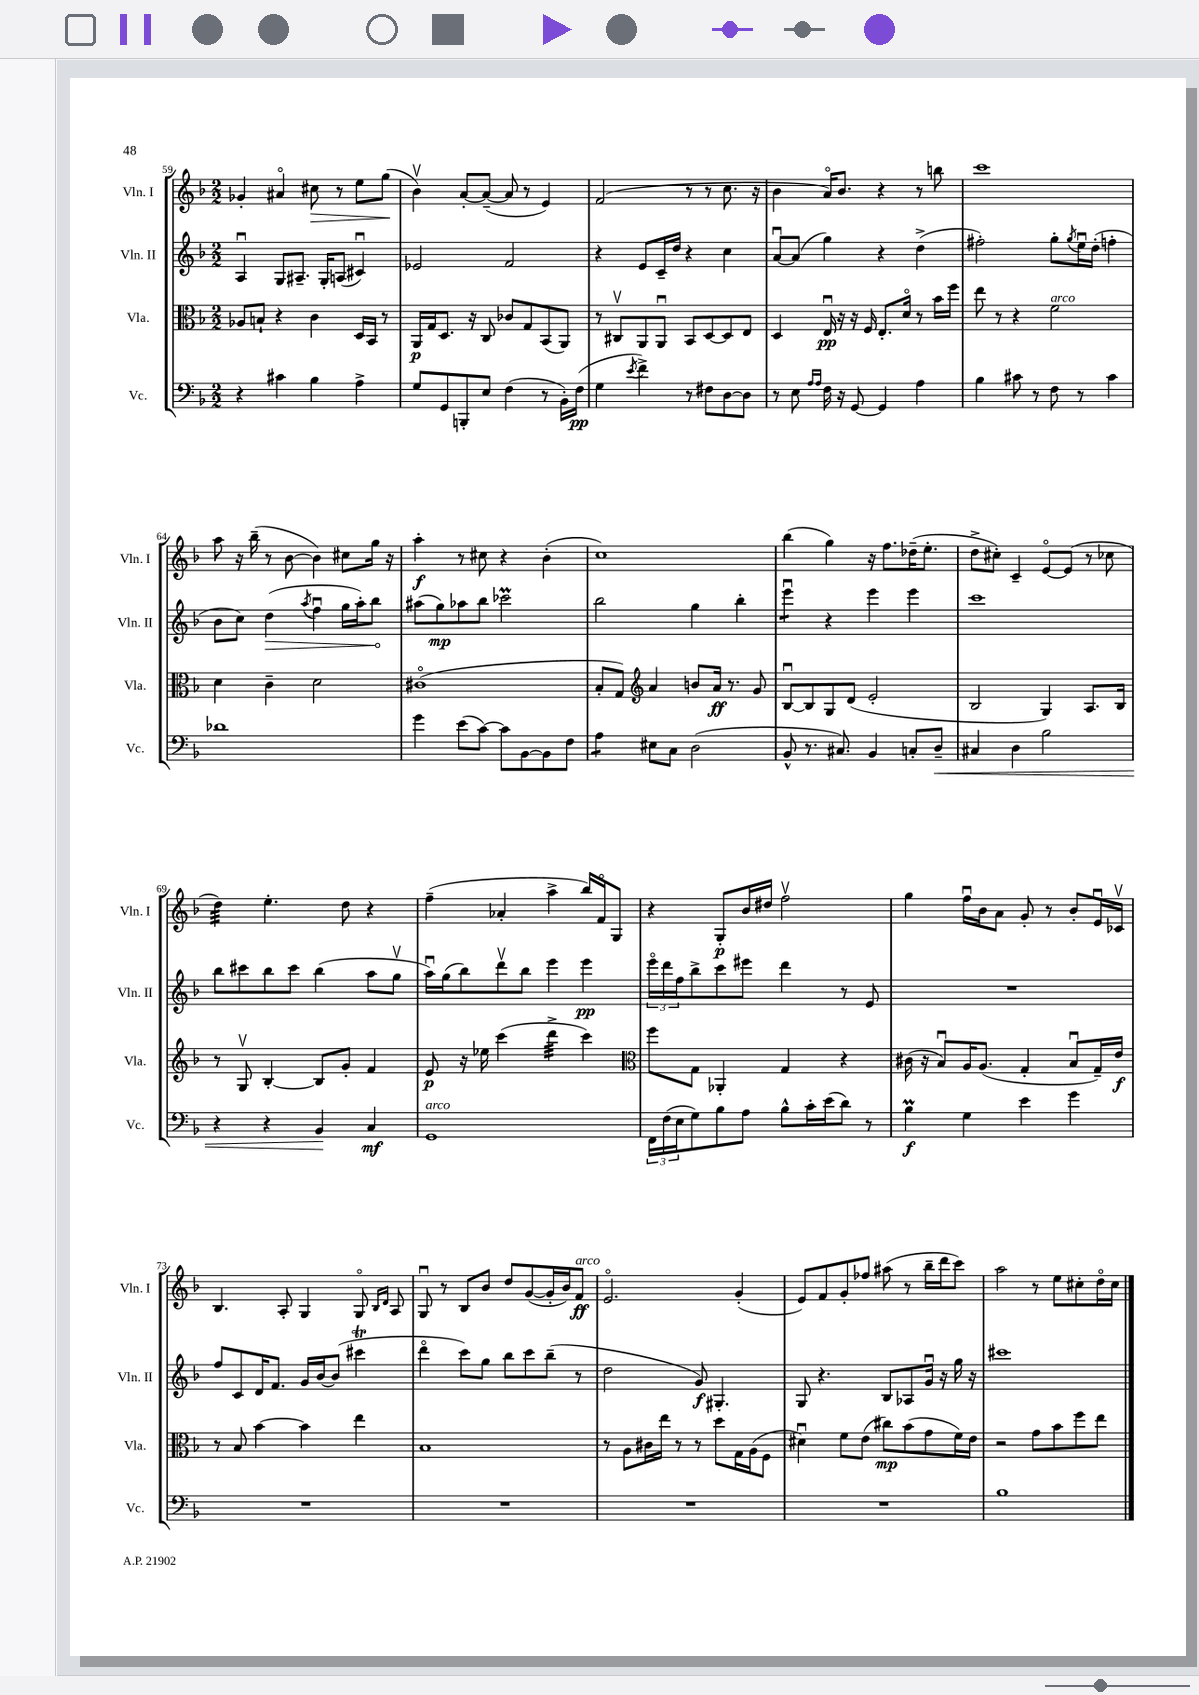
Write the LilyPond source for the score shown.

<<
\new StaffGroup <<
\new Staff = "s0" \with { instrumentName = "Vln. I" shortInstrumentName = "Vln. I" } {
    \clef treble \key f \major \numericTimeSignature \time 2/2
    ges'4-. ais'4\flageolet cis''8\> r8 e''8 g''8\!( |
    bes'4\upbow) a'8~-. a'8~--( a'8 r8 e'4) |
    f'2( r8 r8 c''8. r16 |
    bes'4 a'16\flageolet) bes'8. r4 r8 b''8 |
    c'''1 |
    a''8 r16 bes''16--( r8 bes'8~ bes'4) cis''8 g''16 r16 |
    a''4-.\f r8 cis''8 r4 bes'4-.( |
    c''1) |
    bes''4( g''4) r16 f''8. des''16--( e''8.-. |
    d''8-> cis''8-.) c'4-- e'8~\flageolet e'8( r8 ces''8 |
    d''4:32) e''4.-. d''8 r4 |
    f''4--( aes'4-. a''4-> bes''16) f'16\flageolet g8 |
    r4 g8-.\p bes'16 dis''16 f''2\upbow |
    g''4 f''16\downbow bes'16 a'8 g'8-. r8 bes'8-. e'16\downbow ces'16\upbow |
    bes4. a8-. g4 g8\flageolet \grace { bes16 d'16 } a8 |
    g8\downbow r8 bes8 bes'8 d''8 g'8~( g'16-. bes'16) f'8\ff^\markup { \italic "arco" } |
    e'2.\flageolet g'4-.( |
    e'8) f'8 g'8-. fes''8 ais''8( r8 bes''16-- d'''16 c'''8) |
    a''2 r8 e''8 cis''8-. d''16\flageolet cis''16 \bar "|." |
}
\new Staff = "s1" \with { instrumentName = "Vln. II" shortInstrumentName = "Vln. II" } {
    \clef treble \key f \major \numericTimeSignature \time 2/2
    a4\downbow g8 ais8.-- g16-. a8( cis'4\downbow) |
    ees'2 f'2 |
    r4 e'8 c'16-- d''16 r4 c''4 |
    a'8~\downbow a'8( g''4) r4 d''4->( |
    fis''2-.) g''8-. \acciaccatura { g''8 } e''16\downbow d''16-.( f''4-. |
    bes'8 c''8) \once \override Hairpin.circled-tip = ##t d''4\>( \acciaccatura { a''8 } f''4\downbow g''16 a''16-.) bes''8\! |
    ais''8( g''8\mp) aes''8 bes''8 ces'''2\prall |
    bes''2 g''4 bes''4-. |
    e'''4:8\downbow r4 e'''4 e'''4 |
    c'''1 |
    bes''8 cis'''8 bes''8 cis'''8 bes''4( a''8 g''8\upbow |
    a''16\downbow) g''16( bes''8) d'''8\upbow bes''8 e'''4 e'''4\pp |
    \tuplet 3/2 { e'''16\flageolet d'''16 f''16 } bes''8-> c'''8 eis'''8 d'''4 r8 e'8 |
    R1 |
    f''8 c'8 d'16 f'8. g'16 bes'16~ bes'8( cis'''4\trill |
    d'''4\flageolet c'''8) g''8 bes''8 c'''8 bes''8--( r8 |
    d''2 g'8\f) gis4.-. |
    g8 r4. bes8 aes8 g'16\downbow r16 g''16 r16 |
    cis'''1 \bar "|." |
}
\new Staff = "s2" \with { instrumentName = "Vla." shortInstrumentName = "Vla." } {
    \clef alto \key f \major \numericTimeSignature \time 2/2
    aes8 b8-! r4 c'4 d16 bes,16 r8 |
    a,16\p g16 d8. r16 c8 ces'8 g8 bes,8( a,8) |
    r8 cis8\upbow a,8 a,8\downbow bes,8 d8~ d8 e8 |
    d4 e16\downbow\pp r16 r16 f16 e8.-. d'16\flageolet r8 bes'16 f''16 |
    e''8 r8 r4 f'2^\markup { \italic "arco" } |
    d'4 c'4-- d'2 |
    cis'1\flageolet( |
    bes8-. g8) \clef treble a'4 b'8 a'16\ff r8. g'8 |
    bes8~\downbow bes8 g8 d'8( e'2-. |
    bes2 g4) a8. bes16 |
    r8 g8\upbow bes4~-. bes8 g'8-. f'4 |
    e'8\p r16 ees''16 c'''4( d'''4:32-> c'''4) |
    \clef alto f''8 g8 aes,4-. g4 r4 |
    cis'16( r16 bes8\downbow) a16 a8.( g4-. bes8\downbow g16--) e'16\f |
    r8 bes8 bes'4~ bes'4 e''4 |
    bes1 |
    r8 a8 cis'16 e''16 r8 r8 d''8 g16 a16( f8 |
    dis'4\downbow) f'8 e'8( cis''8\mp) bes'8( g'8 f'16) e'16 |
    r2 g'8 bes'8 f''8 e''8 \bar "|." |
}
\new Staff = "s3" \with { instrumentName = "Vc." shortInstrumentName = "Vc." } {
    \clef bass \key f \major \numericTimeSignature \time 2/2
    r4 cis'4 bes4 a4-> |
    g8 g,8 b,,8-. e8 f4( r8 bes,16-.) f16\pp( |
    g4 \acciaccatura { e'8 } f'4->) r8 fis8 d8~ d8 |
    r8 e8 \grace { a16 a16 } f16 r16 g,8~ g,4 a4 |
    bes4 cis'8 r8 f8 r8 cis'4 |
    des'1 |
    g'4 e'8( c'8~) c'8 bes,8~ bes,8 f8 |
    a4:8 eis8 c8 d2( |
    bes,8-^ r8. cis8.) bes,4 c8-. d8--\< |
    cis4 d4 bes2 |
    r4 r4 bes,4\! c4\mf |
    g,1^\markup { \italic "arco" } |
    \tuplet 3/2 { f,16 f16( e16 } g8) bes8 a8 bes8-^ c'16-. e'16( d'8) r8 |
    bes4\prall\f g4 e'4 g'4 |
    R1 |
    R1 |
    R1 |
    R1 |
    bes1 \bar "|." |
}
>>
>>
\layout { \context { \Score currentBarNumber = #59 } }
